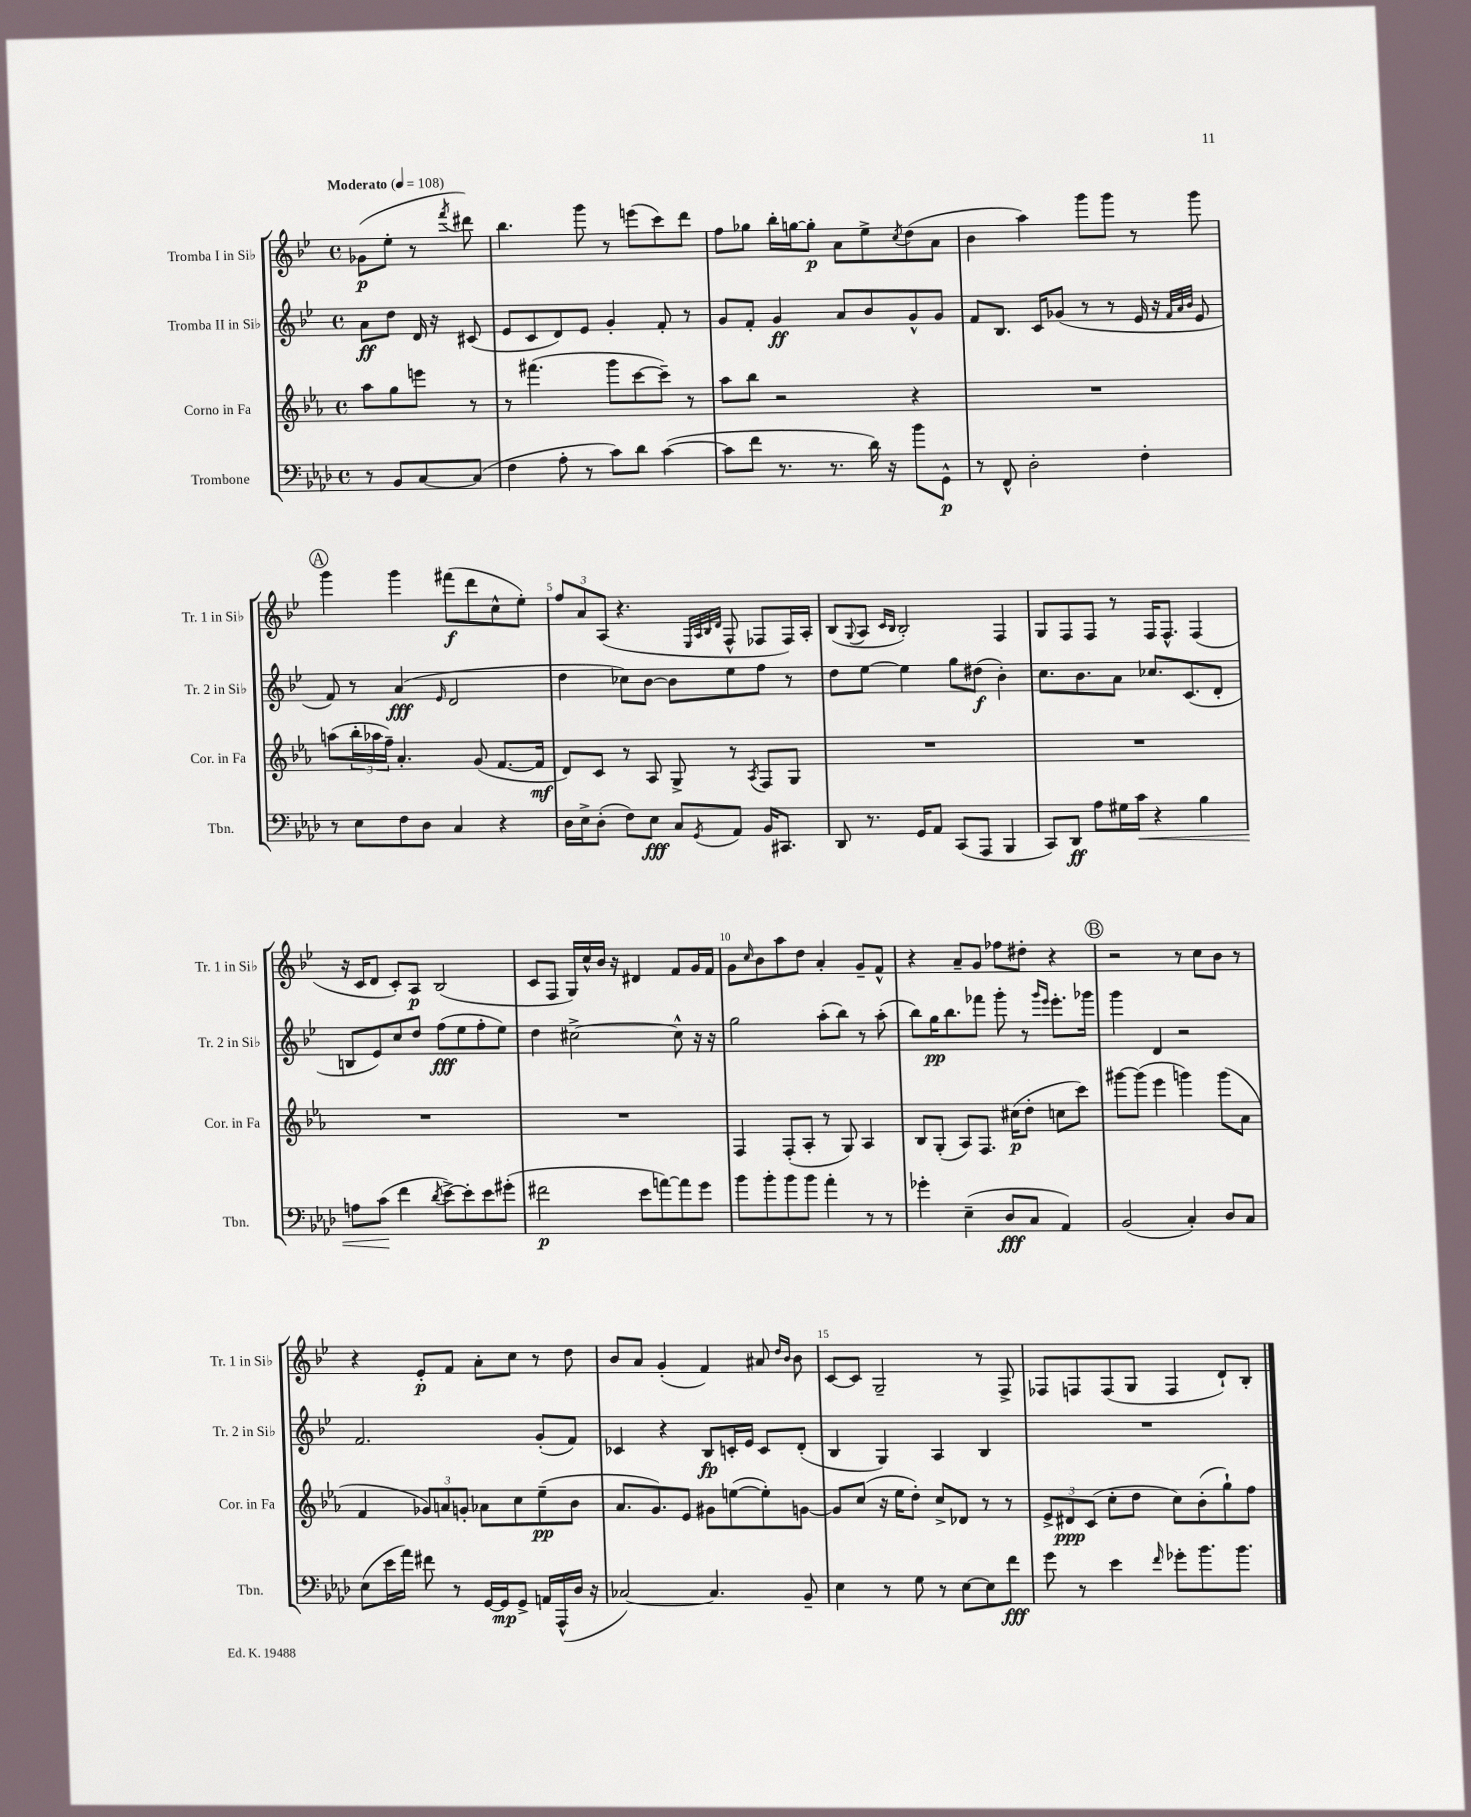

**kern	**dynam	**kern	**dynam	**kern	**dynam	**kern	**dynam
*part4	*part4	*part3	*part3	*part2	*part2	*part1	*part1
*staff4	*staff4	*staff3	*staff3	*staff2	*staff2	*staff1	*staff1
*I"Trombone	*	*I"Corno in Fa	*	*I"Tromba II in Si♭	*	*I"Tromba I in Si♭	*
*I'Tbn.	*	*I'Cor. in Fa	*	*I'Tr. 2 in Si♭	*	*I'Tr. 1 in Si♭	*
*clefF4	*	*clefG2	*	*clefG2	*	*clefG2	*
*k[b-e-a-d-]	*	*k[b-e-a-]	*	*k[b-e-]	*	*k[b-e-]	*
*M4/4	*	*M4/4	*	*M4/4	*	*M4/4	*
*met(c)	*	*met(c)	*	*met(c)	*	*met(c)	*
*MM108	*	*MM108	*	*MM108	*	*MM108	*
=	=	=	=	=	=	=	=
!	!	!	!	!	!	!LO:TX:a:B:t=Moderato	!
8r	.	8aa-\L	.	8a\L	ff	(8g-X\L	p
8BB-/L	.	8gg\	.	8dd\J	.	8ee-'\J	.
[8C/	.	8eeen\J	.	16d/	.	8r	.
.	.	.	.	16r	.	.	.
.	.	.	.	.	.	8qfff/	.
(8C/J]	.	8r	.	(8c#X/	.	8ddd#X\)	.
=1	=1	=1	=1	=1	=1	=1	=1
4F\	.	8r	.	8e-/L	.	4.bb-\	.
.	.	(4.fff#X\	.	8c/	.	.	.
8A-'\	.	.	.	8d/)	.	.	.
8r	.	.	.	8e-/J	.	8ggg\	.
8c\L)	.	8ggg\L	.	4g'/	.	8r	.
8d-\J	.	[8ccc\	.	.	.	(8eeen\L	.
([4c\	.	8ccc~\J])	.	8f'/	.	8ccc\)	.
.	.	8r	.	8r	.	8ddd\J	.
=2	=2	=2	=2	=2	=2	=2	=2
8c\L]	.	8aa-\L	.	8g/L	.	8ff\L	.
8f\J	.	8bb-\J	.	8f'/J	.	8gg-X\J	.
8.r	.	2r	.	4g/	ff	16bb-'\LL	.
.	.	.	.	.	.	[16ggn\J	.
.	.	.	.	.	.	8gg'\J]	p
8.r	.	.	.	.	.	.	.
.	.	.	.	8a/L	.	8a\L	.
16d-\)	.	.	.	8b-/	.	8ee-^\	.
16r	.	.	.	.	.	.	.
.	.	.	.	.	.	8qcc/	.
8b-\L	.	4r	.	8g^^/	.	(8dd\	.
8GG^^\J	p	.	.	8g/J	.	8a\J	.
=3	=3	=3	=3	=3	=3	=3	=3
8r	.	1r	.	8f/L	.	4b-\	.
8FF^^/	.	.	.	8.B-/J	.	.	.
2D-'\	.	.	.	.	.	4aa\)	.
.	.	.	.	16c/KL	.	.	.
.	.	.	.	(8g-X/J	.	.	.
.	.	.	.	8r	.	8ggg\L	.
.	.	.	.	8r	.	8ggg\J	.
4F'\	.	.	.	16e-/	.	8r	.
.	.	.	.	16r	.	.	.
.	.	.	.	32qqf/LLL	.	.	.
.	.	.	.	32qqa/	.	.	.
.	.	.	.	32qqb-/JJJ	.	.	.
.	.	.	.	8e-/	.	8ggg\	.
!!LO:LB:g=z
!!LO:REH:place=s1:t=A
=4	=4	=4	=4	=4	=4	=4	=4
8r	.	(8aan\L	.	8f/)	.	4ggg\	.
8E-\L	.	24bb-'\L	.	8r	.	.	.
.	.	24aa-X\	.	.	.	.	.
.	.	24ff~\JJ)	.	.	.	.	.
8F\	.	4.a-'/	.	(4a/	fff	4ggg\	.
8D-\J	.	.	.	.	.	.	.
.	.	.	.	16qqe-/	.	.	.
4C/	.	.	.	2d/	.	(8fff#X\L	f
.	.	(8g/	.	.	.	8ddd\	.
4r	.	[8.f/L	.	.	.	8cc^^\	.
.	.	.	.	.	.	8ee-'\J)	.
.	.	16f/Jk]	mf	.	.	.	.
=5	=5	=5	=5	=5	=5	=5	=5
16D-\LL	.	8d/L)	.	4dd\	.	12ff/L	.
16E-^\J	.	.	.	.	.	.	.
.	.	.	.	.	.	12a/	.
(8D-'\J	.	8c/J	.	.	.	.	.
.	.	.	.	.	.	(12A/J	.
8F\L)	.	8r	.	8cc-X\L)	.	4.r	.
8E-\J	fff	8A-/	.	[8b-\J	.	.	.
8C/L	.	8G^/	.	8b-\L]	.	.	.
.	.	.	.	.	.	32qqE-/LLL	.
.	.	.	.	.	.	32qqA/	.
.	.	.	.	.	.	32qqB-/	.
8qGG/	.	.	.	.	.	32qqd/JJJ	.
8AA-/J	.	8r	.	8ee-\	.	8F^^/	.
.	.	8qA-/	.	.	.	.	.
16BB-/KL	.	8F/L	.	8ff\J	.	8F-X/L	.
8.CC#X/J	.	.	.	.	.	.	.
.	.	8G/J	.	8r	.	16F-/L)	.
.	.	.	.	.	.	16A'/JJ	.
=6	=6	=6	=6	=6	=6	=6	=6
8DD-/	.	1r	.	8dd\L	.	(8B-/L	.
.	.	.	.	.	.	8qqG/	.
8.r	.	.	.	[8ee-\J	.	8A/J	.
.	.	.	.	.	.	16qqc/LL	.
.	.	.	.	.	.	16qqB-/JJ	.
.	.	.	.	4ee-\]	.	2B-'/)	.
16GG/KL	.	.	.	.	.	.	.
8AA-/J	.	.	.	.	.	.	.
(8CC/L	.	.	.	8gg\L	.	.	.
8AAA-/J	.	.	.	(8dd#X\J	f	.	.
4BBB-/	.	.	.	4b-'\)	.	4F/	.
=7	=7	=7	=7	=7	=7	=7	=7
8CC/L)	.	1r	.	8.cc\L	.	8G/L	.
8DD-/J	ff	.	.	.	.	8F/	.
.	.	.	.	8.b-\	.	.	.
8A-\L	.	.	.	.	.	8F/J	.
16G#X\L	.	.	.	8a\J	.	8r	.
!	!LO:HP:b	!	!	!	!	!	!
16c\JJ	<	.	.	.	.	.	.
4r	.	.	.	8.cc-X/L	.	16F/KL	.
.	.	.	.	.	.	8.F^^/J	.
.	.	.	.	(8.c/	.	.	.
4B-\	.	.	.	.	.	(4F/	.
.	.	.	.	8d'/J	.	.	.
!!LO:LB:g=z
=8	=8	=8	=8	=8	=8	=8	=8
8An\L	.	1r	.	8Bn/L	.	16r	.
.	.	.	.	.	.	16c/KL	.
(8c\J	.	.	.	8e-/)	.	8d/J	.
4f\	[	.	.	8cc/	.	8c'/L)	.
.	.	.	.	8dd/J	.	8A/J	p
8qd-/	.	.	.	.	.	.	.
[8e-^\L)	.	.	.	(8ff\L	fff	(2B-/	.
8e-'\]	.	.	.	8ee-\	.	.	.
8e-\	.	.	.	8ff'\	.	.	.
(8g#X'\J	.	.	.	8ee-\J)	.	.	.
=9	=9	=9	=9	=9	=9	=9	=9
2f#X\	p	1r	.	4dd\	.	8c/L	.
.	.	.	.	.	.	8F/J	.
.	.	.	.	[2cc#X^\	.	16G/LL)	.
.	.	.	.	.	.	16cc^^/	.
.	.	.	.	.	.	16b-/JJ	.
.	.	.	.	.	.	16r	.
8e-\L	.	.	.	.	.	4d#X/	.
[8an\)	.	.	.	.	.	.	.
8a\]	.	.	.	8cc#^^\]	.	8f/L	.
8g\J	.	.	.	16r	.	16g/L	.
.	.	.	.	16r	.	16f/JJ	.
=10	=10	=10	=10	=10	=10	=10	=10
8b-\L	.	4F/	.	2gg\	.	8g\L	.
.	.	.	.	.	.	16qqcc/	.
8b-'\	.	.	.	.	.	8b-\	.
8b-\	.	(8F'/L	.	.	.	8aa\	.
8b-\J	.	8A-'/J	.	.	.	8dd\J	.
4a-'\	.	8r	.	(8aa'\L	.	4a'/	.
.	.	8G/)	.	8bb-\J)	.	.	.
8r	.	4A-/	.	8r	.	8g~/L	.
8r	.	.	.	(8aa'\	.	8f^^/J	.
=11	=11	=11	=11	=11	=11	=11	=11
4g-X'\	.	8B-/L	.	8bb-\L)	.	4r	.
.	.	(8G'/J	.	16gg\K	pp	.	.
.	.	.	.	8.bb-\	.	.	.
(4E-~\	.	8A-/L)	.	.	.	8a~/L	.
.	.	8.F/J	.	8fff-X\J	.	8g/J	.
8D-/L	fff	.	.	8ggg'\	.	8ff-X\L	.
.	.	(16cc#X\KL	p	.	.	.	.
8C/J	.	8dd'\J	.	8r	.	8dd#X'\J	.
.	.	.	.	16qqggg/LL	.	.	.
.	.	.	.	16qqeee-/JJ	.	.	.
4AA-/)	.	8ccn\L	.	8.eee-'\L	.	4r	.
.	.	8ccc\J)	.	.	.	.	.
.	.	.	.	16ggg-X\Jk	.	.	.
!!LO:REH:place=s1:t=B
=12	=12	=12	=12	=12	=12	=12	=12
(2BB-/	.	[8ggg#X\L	.	4ggg\	.	2r	.
.	.	(8ggg#\J]	.	.	.	.	.
.	.	4eee-\	.	4d/	.	.	.
4C'/)	.	4gggn\)	.	2r	.	8r	.
.	.	.	.	.	.	8cc\L	.
8D-/L	.	(8ggg\L	.	.	.	8b-\J	.
8C/J	.	8a-\J	.	.	.	8r	.
!!LO:LB:g=z
=13	=13	=13	=13	=13	=13	=13	=13
(8E-\L	.	4f/	.	2.f/	.	4r	.
16e-\L	.	.	.	.	.	.	.
16a-\JJ)	.	.	.	.	.	.	.
8f#X\	.	12g-X/L)	.	.	.	8e-'/L	p
.	.	12an/	.	.	.	.	.
8r	.	.	.	.	.	8f/J	.
.	.	12gn'/J	.	.	.	.	.
[16GG/LL	.	8a-X\L	.	.	.	8a'\L	.
16GG/J]	mp	.	.	.	.	.	.
8GG^/J	.	8cc\	.	.	.	8cc\J	.
16AAn/LL	.	(8ee-~\	pp	(8g'/L	.	8r	.
(16AAA-^^/	.	.	.	.	.	.	.
16D-/JJ	.	8b-\J	.	8f/J)	.	8dd\	.
16r	.	.	.	.	.	.	.
=14	=14	=14	=14	=14	=14	=14	=14
[2C-X/)	.	8.a-/L	.	4c-X/	.	8b-/L	.
.	.	.	.	.	.	8a/J	.
.	.	8.g/)	.	.	.	.	.
.	.	.	.	4r	.	(4g'/	.
.	.	8e-/J	.	.	.	.	.
4.C-/]	.	8g#X\L	.	8B-/L	fp	4f/)	.
.	.	([8een\	.	16cn'/L	.	.	.
.	.	.	.	16e-/JJ	.	.	.
.	.	8ee'\])	.	8c/L	.	8a#X/	.
.	.	.	.	.	.	16qqdd/LL	.
.	.	.	.	.	.	16qqb-/JJ	.
8BB-~/	.	[8gn\J	.	(8d'/J	.	8b-\	.
=15	=15	=15	=15	=15	=15	=15	=15
4E-\	.	8g/L]	.	4B-/	.	[8c/L	.
.	.	(8cc/J	.	.	.	8c/J]	.
8r	.	16r	.	4G/)	.	2G~/	.
.	.	16ee-\KL	.	.	.	.	.
8G\	.	8dd'\J)	.	.	.	.	.
8r	.	8cc^/L	.	4A/	.	.	.
[8E-\L	.	8d-X/J	.	.	.	.	.
8E-\]	.	8r	.	4B-/	.	8r	.
8f\J	fff	8r	.	.	.	8F^/	.
=16	=16	=16	=16	=16	=16	=16	=16
8g\	.	12e-^/L	.	1r	.	8F-X/L	.
.	.	12d#X/	ppp	.	.	.	.
8r	.	.	.	.	.	8Fn/	.
.	.	(12c/J	.	.	.	.	.
4e-\	.	8cc'\L	.	.	.	(8F/	.
.	.	8dd\J	.	.	.	8G/J	.
16qqf/	.	.	.	.	.	.	.
8g-X'\L	.	8cc\L)	.	.	.	4F/	.
8.b-\	.	(8b-'\	.	.	.	.	.
.	.	8gg`\)	.	.	.	8d`/L)	.
8.b-\J	.	.	.	.	.	.	.
.	.	8ff\J	.	.	.	8B-'/J	.
==	==	==	==	==	==	==	==
*-	*-	*-	*-	*-	*-	*-	*-
